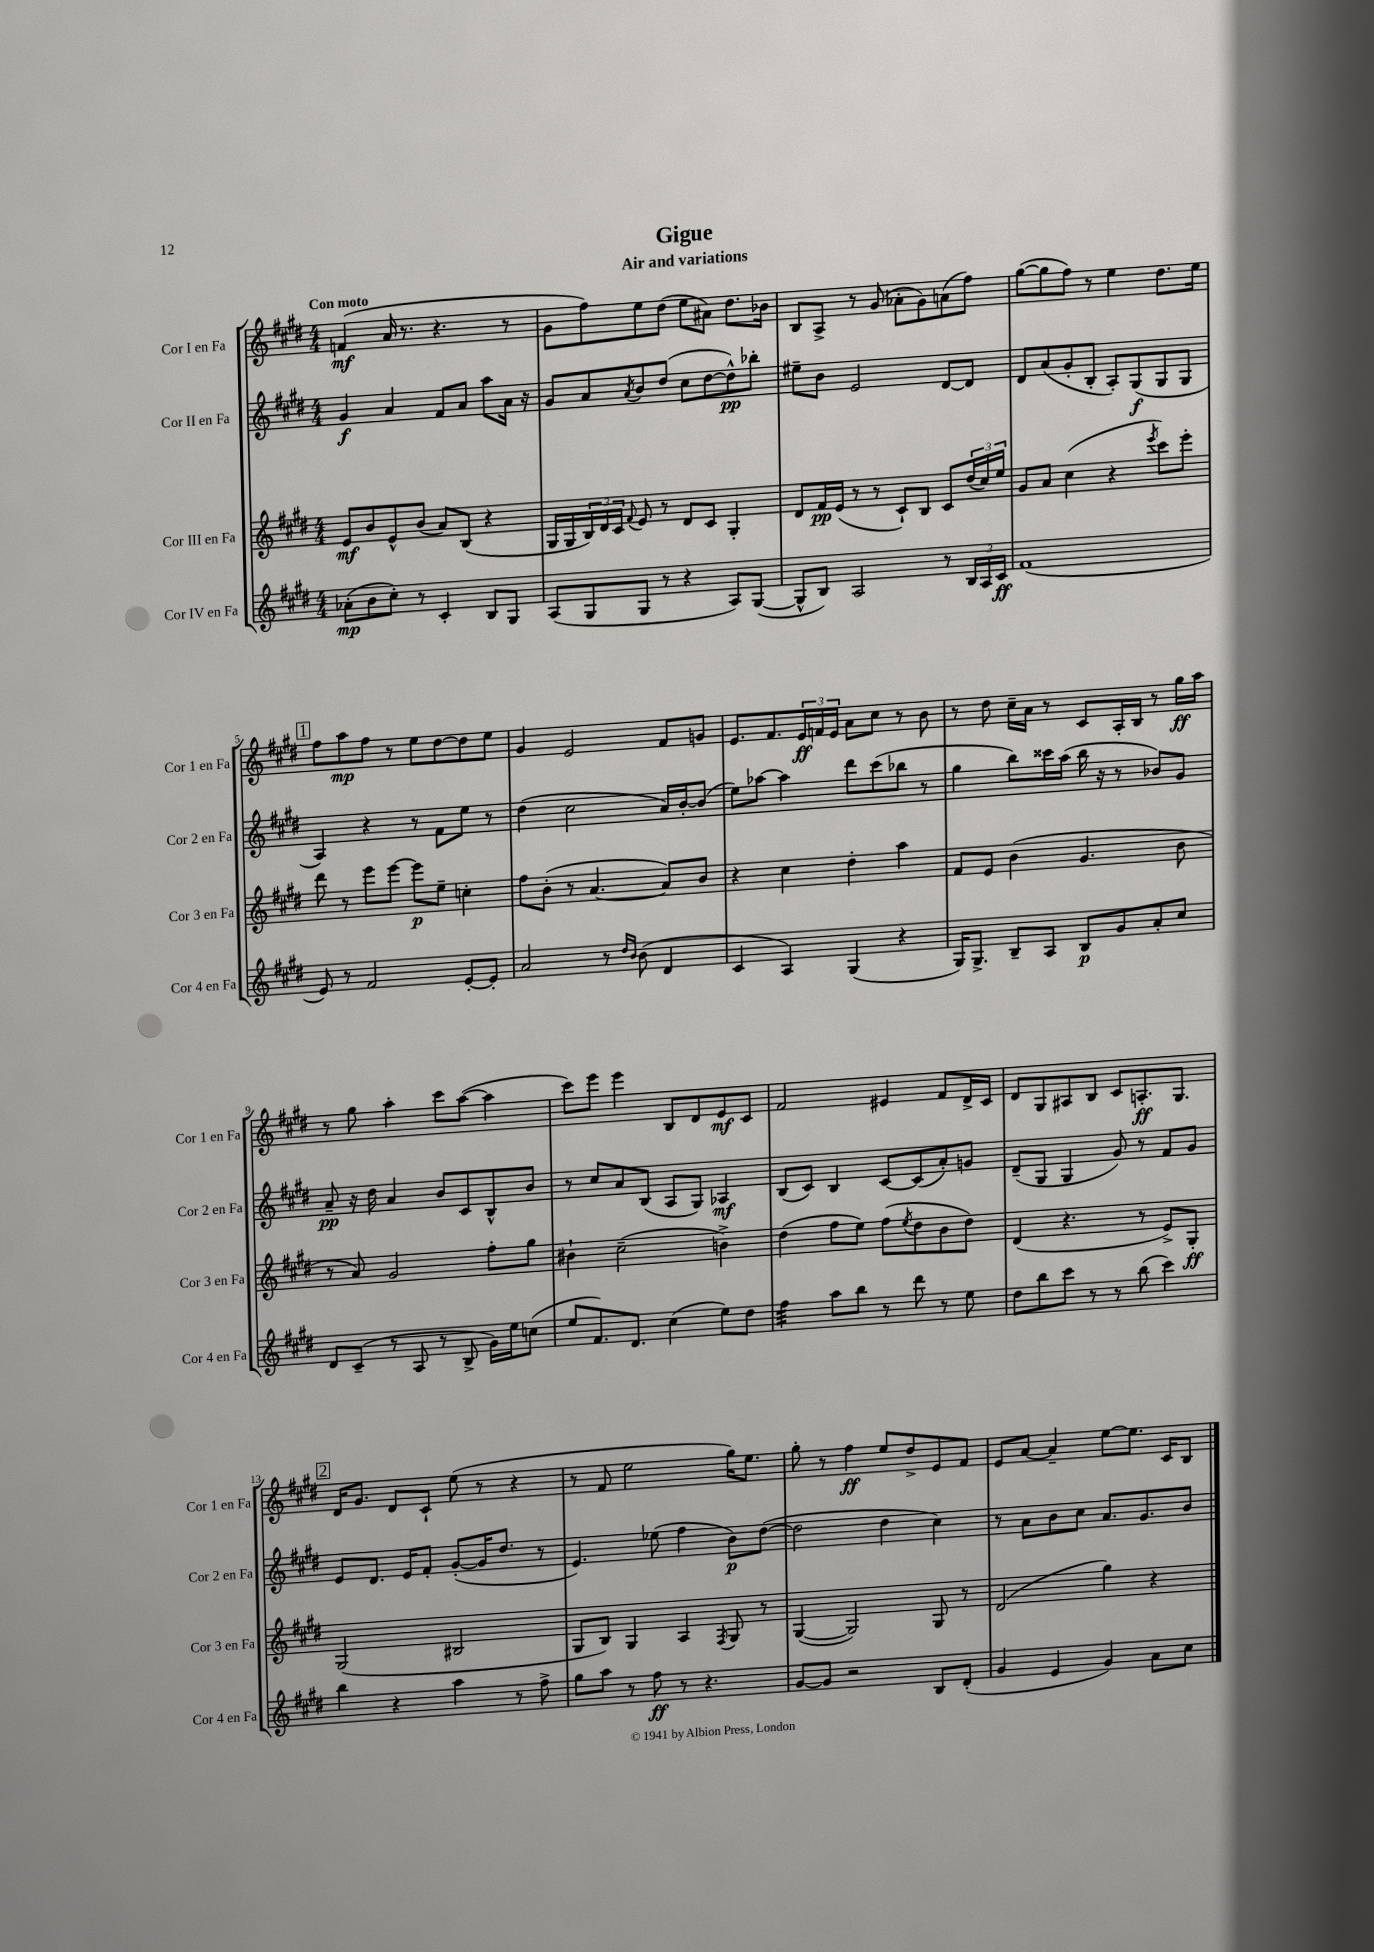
\header { title = "Gigue" subtitle = "Air and variations" }
<<
\new StaffGroup <<
\new Staff = "s0" \with { instrumentName = "Cor I en Fa" shortInstrumentName = "Cor 1 en Fa" } {
    \clef treble \key e \major \numericTimeSignature \time 4/4 \tempo "Con moto"
    f'4\mf( a'16 r8. r4. r8 |
    gis'8 fis''8) e''8 dis''8( e''8 ais'8) dis''8. bes'16 |
    b8 a8-> r8 gis'8( aes'8-. gis'8) a'8( fis''8) |
    gis''8~( gis''8 fis''8) r8 e''4 dis''8. e''16 |
    \mark \markup { \box "1" } fis''8 a''8\mp fis''8 r8 e''8 dis''8~ dis''8 e''8 |
    gis'4 e'2 fis'8 g'8 |
    e'8. fis'8. \tuplet 3/2 { e'16\ff f'16 e'16 } a'8 cis''8 r8 b'8 |
    r8 dis''8 cis''16-- a'16 r8 cis'8 a16-. b16 r8 gis''16\ff a''16 |
    r8 gis''8 a''4-. cis'''8 a''8~( a''4 |
    cis'''8) e'''8 e'''4 b8 dis'8 e'8\mf cis'8 |
    fis'2 eis'4 fis'8 dis'16-> cis'16 |
    dis'8 gis8 ais8 b8 cis'8 a8.-.\ff gis8. |
    \mark \markup { \box "2" } dis'16 gis'8. dis'8 cis'8-! e''8( r8 r4 |
    r8 fis'8 e''2 gis''16) e''8. |
    gis''8-. r8 fis''4\ff e''8 dis''8-> e'8 fis'8 |
    e'8 a'8~ a'4-- e''8~ e''8. cis'16 b8 \bar "|." |
}
\new Staff = "s1" \with { instrumentName = "Cor II en Fa" shortInstrumentName = "Cor 2 en Fa" } {
    \clef treble \key e \major \numericTimeSignature \time 4/4
    gis'4\f a'4 fis'8 a'8 a''8 a'16 r16 |
    gis'8 a'8 \acciaccatura { a'8 } b'8 dis''8( cis''8 dis''8~ dis''8-^\pp) bes''8-. |
    eis''8-- b'8 e'2 dis'8~ dis'8 |
    dis'8 a'8( gis'8-. b8-. a8-.) gis8\f( gis8 gis8 |
    \mark \markup { \box "1" } a4) r4 r8 fis'8 e''8 r8 |
    dis''4( cis''2 a'16) b'16~-. b'8( |
    e''8) aes''8~ aes''4 dis'''8 cis'''8( bes''8 r8 |
    gis''4 b''8) cisis'''16 a''16( b''16 r16 r8 bes'8) gis'8 |
    a'8--\pp r16 dis''16 a'4 b'8 cis'8 b8-^ b'8 |
    r8 cis''8 a'8 b8( a8 gis8) aes4\mf |
    b8( cis'8) b4 cis'8~ cis'8( a'8-.) g'8 |
    dis'8--( gis8 gis4 gis'8) r8 fis'8 gis'8 |
    \mark \markup { \box "2" } e'8 dis'8. e'16 fis'8-. gis'8~-.( gis'16 dis''8. r8 |
    e'4.) ees''8( fis''4 b'8\p) dis''8~( |
    dis''2 dis''4 cis''4) |
    r8 a'8 b'8 cis''8 a'8. gis'8. b'8 \bar "|." |
}
\new Staff = "s2" \with { instrumentName = "Cor III en Fa" shortInstrumentName = "Cor 3 en Fa" } {
    \clef treble \key e \major \numericTimeSignature \time 4/4
    e'8\mf b'8 e'8-^ b'8( a'8) b8( r4 |
    gis16 gis16 \tuplet 3/2 { b16) dis'16 cis'16 } \appoggiatura { fis'8 } e'8 r8 dis'8 cis'8 gis4-. |
    dis'8 fis'16\pp e'16( r8 r8 cis'8-!) b8 cis'8 \tuplet 3/2 { dis''16( cis''16) e''16 } |
    gis'8 a'8 cis''4( r4 \acciaccatura { e'''8 } cis'''8) e'''8-. |
    \mark \markup { \box "1" } dis'''8 r8 e'''8 e'''8~ e'''8\p e''8-- c''4-. |
    fis''8 b'8-.( r8 a'4.~ a'8) b'8 |
    r4 cis''4 dis''4-. a''4 |
    fis'8 e'8 b'4( gis'4. b'8 |
    r8 a'8) gis'2 fis''8-. gis''8 |
    bis'4-! cis''2--( b'4->) |
    dis''4( fis''8 e''8) fis''8( \acciaccatura { e''8 } dis''8 b'8 dis''8) |
    dis'4( r4. r8 e'8->) gis8-.\ff |
    \mark \markup { \box "2" } gis2( bis2 |
    gis8 b8) gis4 a4 \acciaccatura { fis8 } gis8 r8 |
    gis4~( gis2) gis8 r8 |
    dis'2( gis''4) r4 \bar "|." |
}
\new Staff = "s3" \with { instrumentName = "Cor IV en Fa" shortInstrumentName = "Cor 4 en Fa" } {
    \clef treble \key e \major \numericTimeSignature \time 4/4
    aes'8-.\mp( b'8 cis''8-.) r8 cis'4-. b8 gis8 |
    a8( gis8 gis8 r8 r4 a8) gis8~( |
    gis8-^ b8) a2 r8 \tuplet 3/2 { b16 a16 cis'16\ff } |
    fis'1( |
    \mark \markup { \box "1" } e'8) r8 fis'2 e'8~-. e'8-. |
    a'2 r8 \grace { dis''16 b'16 } b'8( dis'4 |
    cis'4 a4) gis4( r4 |
    gis16) gis8.-> b8-- a8 b8\p gis'8 a'8-. cis''8 |
    dis'8 cis'8--( r8 a8 r8 b8-> gis'16) e''16 c''8( |
    e''8 fis'8.) dis'8. cis''4( e''8) dis''8 |
    fis''4:32 a''8 b''8 r8 dis'''8 r8 e''8 |
    dis''8 b''8 cis'''8 r8 r8 b''8( cis'''4) |
    \mark \markup { \box "2" } b''4 r4 a''4 r8 fis''8-> |
    gis''8 a''8 r8 fis''8\ff r8 r4. |
    gis'8~ gis'8 r2 b8 dis'8-.( |
    gis'4 e'4 gis'4) a'8 cis''8 \bar "|." |
}
>>
>>
